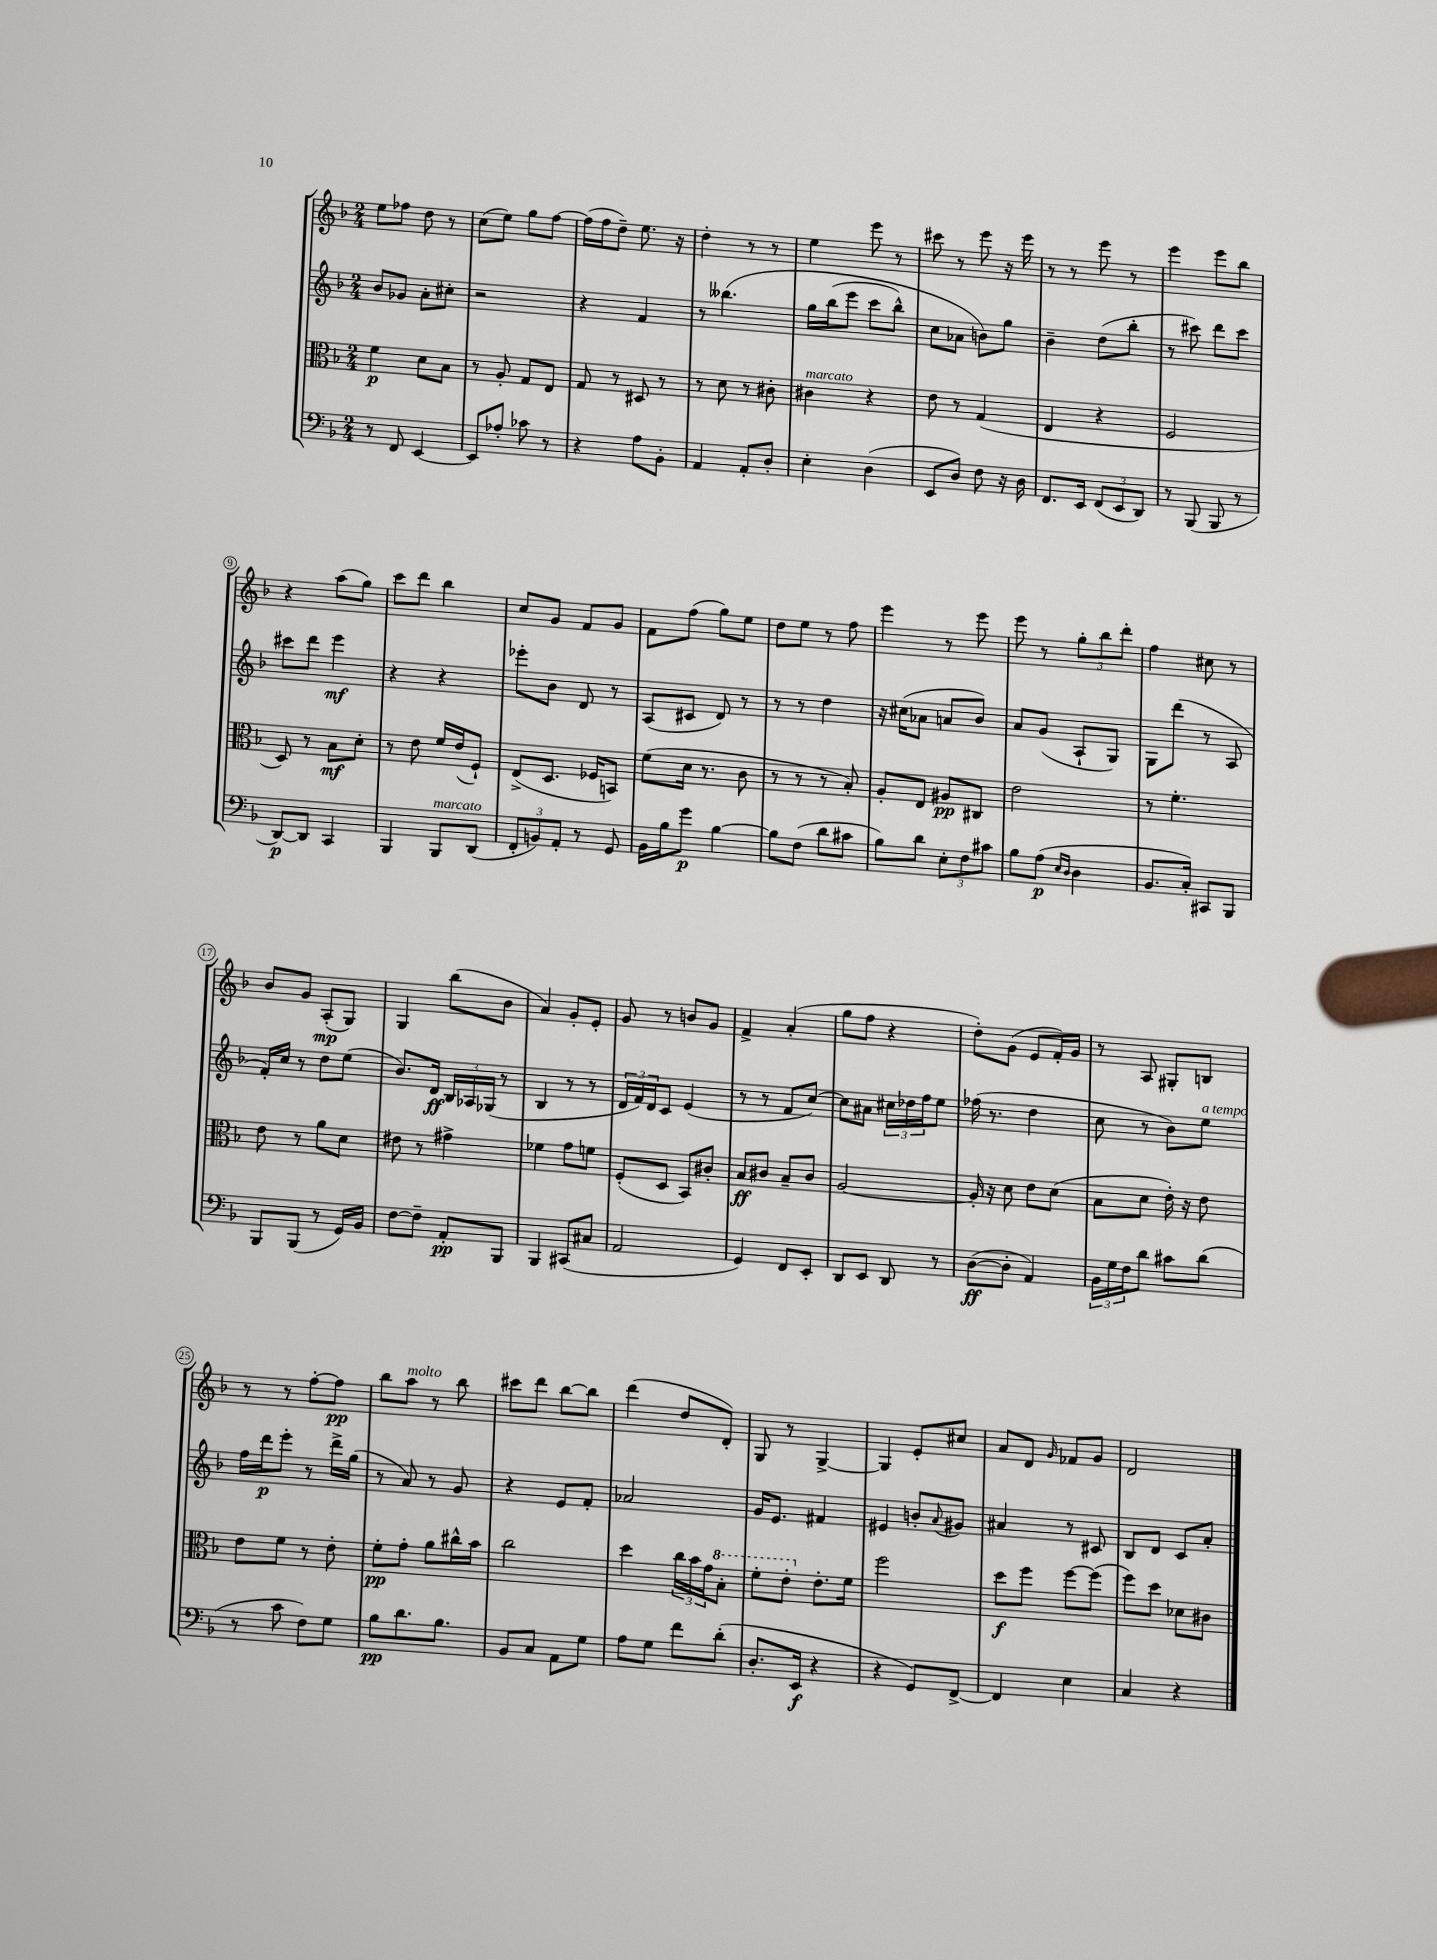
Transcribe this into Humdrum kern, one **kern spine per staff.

**kern	**kern	**kern	**kern
*staff4	*staff3	*staff2	*staff1
*clefF4	*clefC3	*clefG2	*clefG2
*k[b-]	*k[b-]	*k[b-]	*k[b-]
*M2/4	*M2/4	*M2/4	*M2/4
8r	4f\	8b-/L	8ee\L
8FF/	.	8g-/J	8ff-\J
[4EE/	8d\L	8a'\L	8dd\
.	8B-\J	8cc#'\J	8r
=	=	=	=
8EE/]L	8r	2r	(8cc\L
8A-'/J	8A'/	.	8ee\J)
8c-\	8G/L	.	8gg\L
8r	8E/J	.	[8ff\J
=	=	=	=
4r	8G/	4r	(16ff\]LL
.	.	.	16ff\J
.	8r	.	8dd~\J)
8A\L	8D#/	4f/	8.ee\
8BB-'\J	8r	.	.
.	.	.	16r
=	=	=	=
4AA/	8r	8r	4dd'\
.	8d\	&(4.bb--\	.
8AA'/L	8r	.	8r
8D'/J	8c#'\	.	8r
=	=	=	=
4E'\	4c#\	16gg\LL	4ee\
.	.	(16bb-\J	.
.	.	8eee\J	.
(4D\	4r	8ccc\L	8eee\
.	.	8bb-^^\J)	8r
=	=	=	=
8EE/L	8e\	8cc\L	8ccc#\
8D/J)	8r	8a-\J	8r
8F\	(4G/	8b\L&)	8eee\
16r	.	8gg\J	16r
16D\	.	.	16eee\
=	=	=	=
8.FF/L	4E/	4b-~\	8r
.	.	.	8r
16EE/Jk	.	.	.
(12FF/L	4r	(8dd\L	8eee\
12EE/	.	.	.
.	.	8bb-'\J	8r
12DD/J)	.	.	.
=	=	=	=
8r	2F/	8r	4eee\
(8BBB-/	.	8ccc#\)	.
8BBB-/	.	8ddd\L	8eee\L
8r	.	8ccc#\J	8bb-\J
=	=	=	=
[8DD/L)	8D/)	8ccc#\L	4r
8DD/]J	8r	8ddd\J	.
4CC/	8B-\L	4eee\	(8aa\L
.	8d'\J	.	8gg\J)
=	=	=	=
4BBB-/	8r	4r	8ccc\L
.	8e\	.	8ddd\J
8BBB-/L	16f/LL	4r	4bb-\
.	(16e/J	.	.
(8DD/J	8F`/J)	.	.
=	=	=	=
12FF'/L	(8E^/L	8eee-'\L	8cc/L
12BB/)	.	.	.
.	8.D/J	8b-\J	8g/J
12AA'/J	.	.	.
8r	.	8d/	8f/L
.	16F-/LK	.	.
8GG/	8BB/J)	8r	8g/J
=	=	=	=
16BB-\LL	(8f\L	(8A/L	8f\L
16B-\J	.	.	.
8g\J	16d\Jk	8c#/J	(8ff\J
.	8.r	.	.
[4B-\	.	8d/)	8gg\L)
.	8c\	8r	8ee\J
=	=	=	=
8B-\]L	8r	8r	8dd\L
(8F\J	8r	8r	8ee\J
8d\L	8r	4dd\	8r
8c#\J	8B-'/)	.	8ff\
=	=	=	=
8B-\L)	8A'/L	16r	4eee\
.	.	(16cc#\LK	.
8d\J	8E/J	8a-\J	.
12E'\L	8A#/L	8a/L	8r
12F\	.	.	.
.	8C#/J	8b-/J)	8eee\
12c#\J	.	.	.
=	=	=	=
8B-\L	2e\	8a/L	8eee\
(8A\J	.	(8g/J	8r
16qqE/LL	.	.	.
16qqD/JJ	.	.	.
4D\	.	8A`/L	12gg'\L
.	.	.	12bb-\
.	.	8G/J)	.
.	.	.	12ddd'\J
=	=	=	=
8.BB-/L	8r	8G\L	4ff\
.	4.f'\	(8ddd\J	.
16C'/Jk)	.	.	.
8CC#/L	.	8r	8cc#\
8BBB-/J	.	8A/	8r
=	=	=	=
8BBB-/L	8e\	16f'/LL)	8b-/L
.	.	16cc/JJ	.
(8BBB-/J	8r	8r	8g/J
8r	8a\L	8dd\L	(8A'/L
16GG/LL)	8d\J	(8ee\J	8G/J)
16BB-/JJ	.	.	.
=	=	=	=
[8F\L	8e#\	8.b-/L)	4G/
8F~\]J	8r	.	.
.	.	16d/Jk	.
8AA'/L	4g#^\	24B-/LL	(8bb-\L
.	.	24A-/	.
.	.	(24G-/JJ	.
8BBB-/J	.	8r	8b-\J
=	=	=	=
4BBB-/	4f-\	4B-/	4a/)
(8CC#/L	8g\L	8r	8g'/L
8C#/J	8f\J	8r	8e'/J
=	=	=	=
2AA/	(8F'/L	24d/LL	8g/
.	.	24f/)	.
.	.	24d/J	.
.	8D/J	8c/J	8r
.	8BB-/L)	(4e/	8b/L
.	8c#'/J	.	8g/J
=	=	=	=
4GG/)	8B-/L	8r	4f^/
.	8c#/J	8r	.
8FF/L	8B-~/L	8f/L	(4a'/
8EE'/J	8c#/J	[8cc/J)	.
=	=	=	=
8DD/L	[2A/	8cc\]L	8gg\L
8EE/J	.	8a#\J	8ff\J
8DD/	.	24cc#\LL	4r
.	.	24dd-\	.
.	.	24ff\J	.
8r	.	8ee\J	.
=	=	=	=
([8D\L	16A'/]	(16ff-\	8dd'\L)
.	16r	8.r	.
8D'\]J	8d\	.	(8g\J
4AA/)	8e\L	4dd\	8e/L
.	(8d\J	.	16f'/L)
.	.	.	16g/JJ
=	=	=	=
24BB-\LL	8B-\L	8cc\	8r
24G\	.	.	.
24F\J	.	.	.
8d\J	8d\J	8r	8A/
8c#\L	16e'\)	8b-\L)	8G#'/L
.	16r	.	.
(8d\J	8e\	8ee\J	8B/J
=	=	=	=
8r	8e\L	16ff\LL	8r
.	.	16ddd\J	.
8c\	8f\J	8eee'\J	8r
8F\L)	8r	8r	[8ff'\L
8G\J	8e'\	16ddd^\LL	8ff\]J
.	.	(16gg\JJ	.
=	=	=	=
8B-\L	8f'\L	8r	8bb-\L
8.d\	8g'\J	8a/)	8aa\J
.	8a\L	8r	8r
8.B-\J	.	.	.
.	16cc#^^\L	8g/	8bb-\
.	16b-\JJ	.	.
=	=	=	=
8BB-/L	2cc\	4r	8ccc#\L
8C/J	.	.	8ddd\J
8AA\L	.	8e/L	[8bb-\L
8G\J	.	8f'/J	8bb-\]J
=	=	=	=
8A\L	4dd\	2a-/	(4ddd\
8G\J	.	.	.
8f\L	24cc\LL	.	8dd/L
.	24b-\	.	.
.	24g\J	.	.
(8d'\J	8b-'\J	.	8d'/J)
=	=	=	=
8.D'/L	8ff'\L	16g/LK	8G/
.	.	8.e/J	.
.	8ee'\J	.	8r
16EE/Jk	.	.	.
4r	8.e'\L	4f#/	[4G^/
.	16f\Jk	.	.
=	=	=	=
4r	2ff\	4e#/	4G/]
8GG/L)	.	8b'/L	8e'/L
.	.	8qqa/	.
[8FF^/J	.	8g#/J	8cc#/J
=	=	=	=
4FF/]	8dd\L	4a#/	8a/L
.	8ff\J	.	8d/J
.	.	.	16qqg/
4E\	[8ff\L	8r	8f-/L
.	(8ff\]J	8c#/	8g/J
=	=	=	=
4C/	8ff\L)	8B-/L	2d/
.	8dd\J	8d/J	.
4r	8d-\L	8c/L	.
.	8c#\J	8a'/J	.
==	==	==	==
*-	*-	*-	*-
